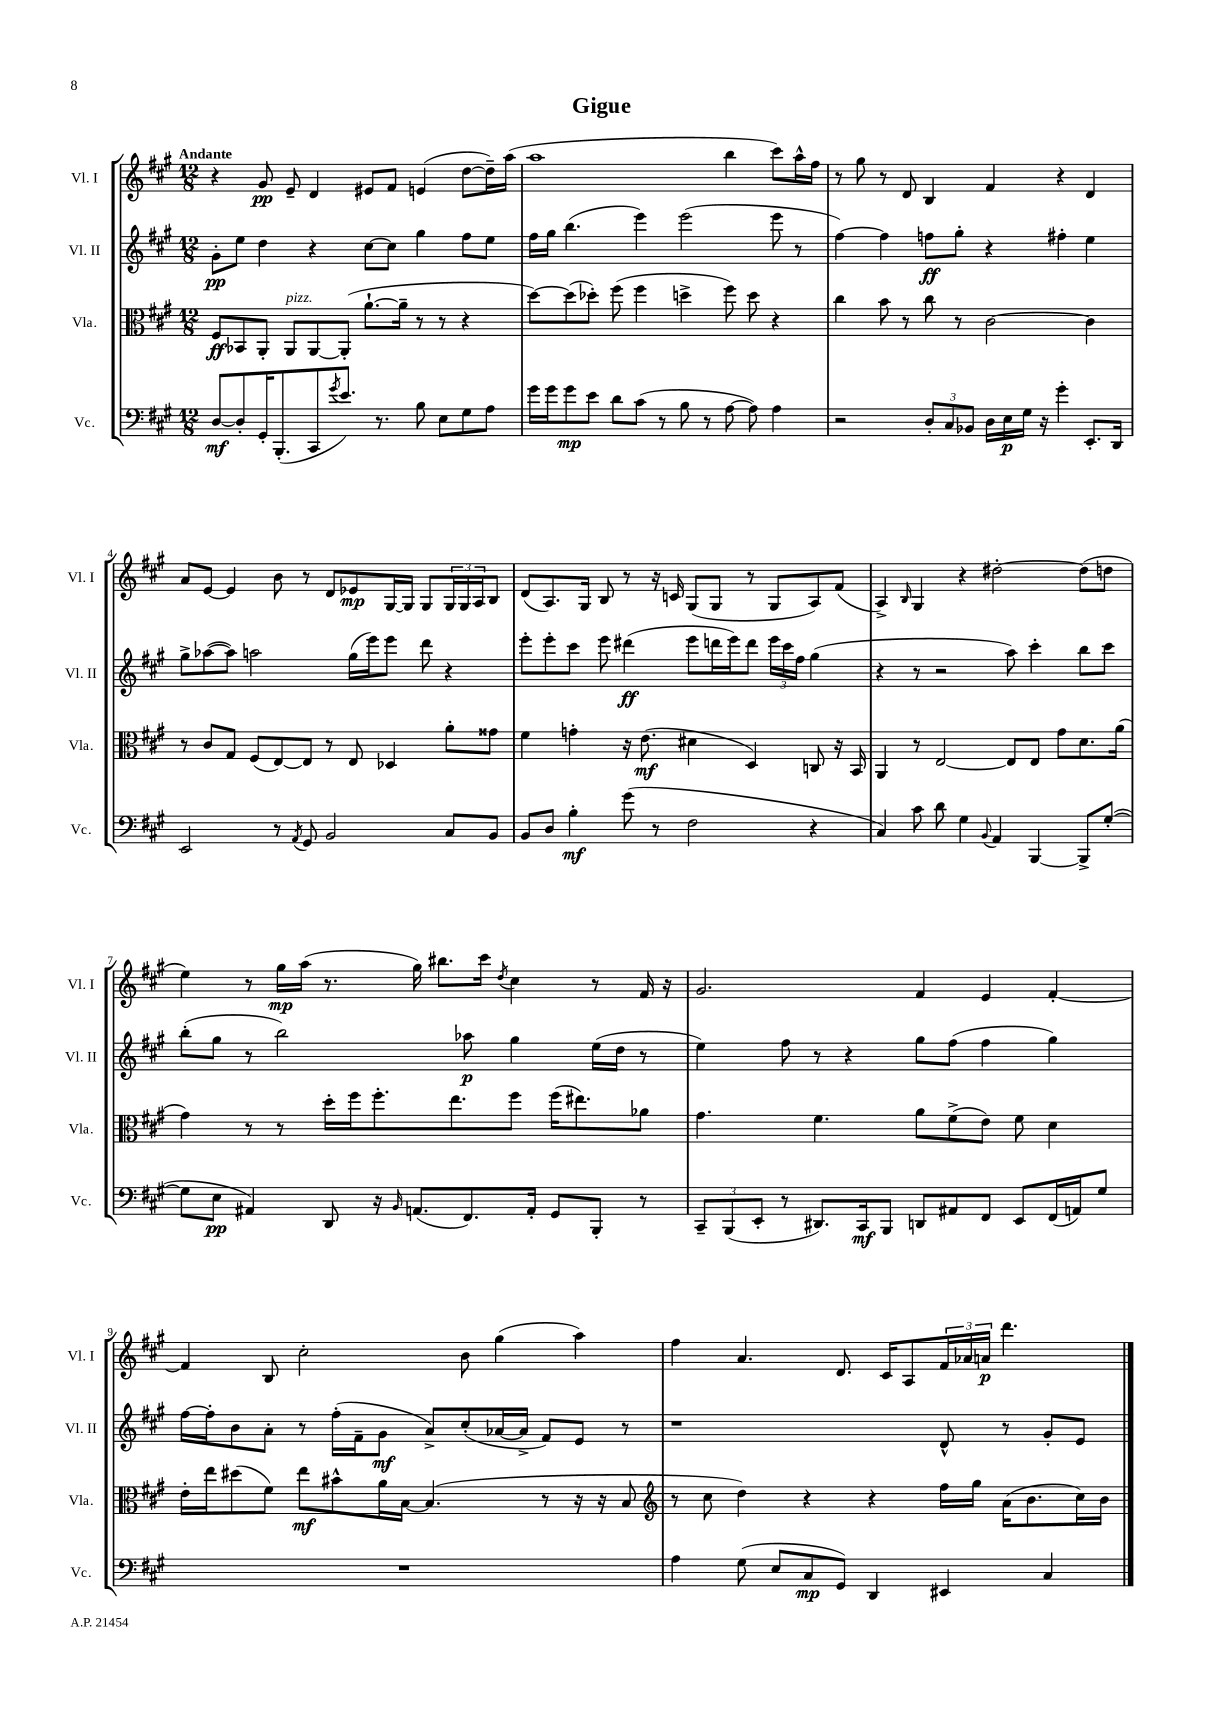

**kern	**kern	**kern	**kern
*staff4	*staff3	*staff2	*staff1
*clefF4	*clefC3	*clefG2	*clefG2
*k[f#c#g#]	*k[f#c#g#]	*k[f#c#g#]	*k[f#c#g#]
*M12/8	*M12/8	*M12/8	*M12/8
[8D	8F#	8g#'	4r
8D']	8BB-	8ee	.
16GG#'	8AA'	4dd	8g#
(8.BBB'	.	.	.
.	8AA	.	8e~
8CC#	[8AA	4r	4d
8qg#	.	.	.
8.e)	(8AA']	.	.
.	[8.a`	[8cc#	8e#
8.r	.	.	.
.	.	8cc#]	8f#
.	16a~]	.	.
8B	8r	4gg#	(4e
8E	8r	.	.
8G#	4r	8ff#	[8dd
8A	.	8ee	16dd~])
.	.	.	(16aa
=	=	=	=
16g#	[8dd)	16ff#	1aa
16g#	.	16gg#	.
8g#	(8dd]	(4.bb	.
8e	8dd-')	.	.
8d	(8ff#	.	.
(8c#	4ff#	4eee)	.
8r	.	.	.
8B	4dd^	(2eee	.
8r	.	.	.
[8A	8ff#)	.	4bb
8A])	8dd	.	.
4A	4r	8eee	8ccc#)
.	.	8r	16aa^^
.	.	.	16ff#
=	=	=	=
2r	4cc#	[4ff#)	8r
.	.	.	8gg#
.	8b	4ff#]	8r
.	8r	.	8d
12D'	8cc#	8ff	4B
12C#	.	.	.
.	8r	8gg#'	.
12BB-	.	.	.
16D	[2c#	4r	4f#
16E	.	.	.
16G#	.	.	.
16r	.	.	.
4g#'	.	4ff#'	4r
8.EE'	4c#]	4ee	4d
16DD	.	.	.
=	=	=	=
2EE	8r	8gg#^	8a
.	8c#	([8aa-	[8e
.	8G#	8aa-])	4e]
.	(8F#	2aa	.
8r	[8E)	.	8b
8qAA	.	.	.
8GG#	8E]	.	8r
2BB	8r	.	8d
.	8E	(16gg#	8e-
.	.	16eee)	.
.	4D-	8eee	[16G#
.	.	.	16G#]
.	.	8ddd	8G#
8C#	8a'	4r	24G#
.	.	.	24G#
.	.	.	24A
8BB	8g##	.	8B
=	=	=	=
8BB	4f#	8eee'	(8d
8D	.	8eee'	8.A)
4B'	4g'	8ccc#	.
.	.	.	16G#
.	.	8eee	8B
(8g#	16r	(4ddd#	8r
.	(8.e	.	.
8r	.	.	16r
.	.	.	16c
2F#	4d#	8eee	(8G#
.	.	16ddd	8G#
.	.	16eee)	.
.	4D)	8ddd	8r
.	.	24eee	8G#
.	.	24ccc#	.
.	.	24ff#	.
4r	8C	(4gg#	8A)
.	16r	.	(8f#
.	16BB	.	.
=	=	=	=
4C#)	4AA	4r	4A^)
.	.	.	16qqB
8c#	8r	8r	4G#
8d	[2E	2r	.
4G#	.	.	4r
8qqBB	.	.	.
4AA	.	.	[2dd#'
.	8E]	8aa)	.
[4BBB	8E	4ccc#'	.
.	8g#	.	.
8BBB^]	8.d	8bb	(8dd#]
([8G#'	.	8ccc#	8dd
.	(16a	.	.
=	=	=	=
8G#]	4g#)	(8bb'	4ee)
8E	.	8gg#	.
4AA#)	8r	8r	8r
.	8r	2bb)	16gg#
.	.	.	(16aa
8DD	16dd'	.	8.r
.	16ff#	.	.
16r	8.ff#'	.	.
16qqBB	.	.	.
(8.AA	.	.	16gg#)
.	.	.	8.bb#
.	8.ee	.	.
8.FF#)	.	8aa-	.
.	.	.	16ccc#
.	.	.	8qdd
.	8ff#	4gg#	4cc#
16AA'	.	.	.
8GG#	(16ff#	.	.
.	8.ee#)	.	.
8BBB'	.	(16ee	8r
.	.	16dd	.
8r	8a-	8r	16f#
.	.	.	16r
=	=	=	=
12CC#~	4.g#	4ee)	2.g#
(12BBB	.	.	.
12EE'	.	.	.
8r	.	8ff#	.
8.DD#)	4.f#	8r	.
.	.	4r	.
16CC#	.	.	.
8BBB	.	.	.
8DD	8a	8gg#	4f#
8AA#	(8f#^	(8ff#	.
8FF#	8e)	4ff#	4e
8EE	8f#	.	.
(16FF#	4d	4gg#)	[4f#'
16AA)	.	.	.
8G#	.	.	.
=	=	=	=
1.r	16e'	[16ff#	4f#]
.	16ee	16ff#']	.
.	(8dd#	8b	.
.	8f#)	8a'	8B
.	8ee	8r	2cc#'
.	8b#^^	(16ff#'	.
.	.	16f#~	.
.	16a	8g#	.
.	[16B	.	.
.	(4.B]	8a^)	.
.	.	(8cc#'	8b
.	.	[16a-	(4gg#
.	.	16a-^]	.
.	8r	8f#)	.
.	16r	8e	4aa)
.	16r	.	.
.	8B	8r	.
=	=	=	=
*	*clefG2	*	*
4A	8r	1r	4ff#
.	8cc#	.	.
(8G#	4dd)	.	4.a
8E	.	.	.
8C#	4r	.	.
8GG#)	.	.	8.d
4DD	4r	.	.
.	.	.	16c#
.	.	.	8A
4EE#	16ff#	8d^^	24f#
.	.	.	24a-
.	16gg#	.	.
.	.	.	24a
.	(16a	8r	4.ddd
.	8.b	.	.
4C#	.	8g#'	.
.	16cc#)	8e	.
.	16b	.	.
==	==	==	==
*-	*-	*-	*-
